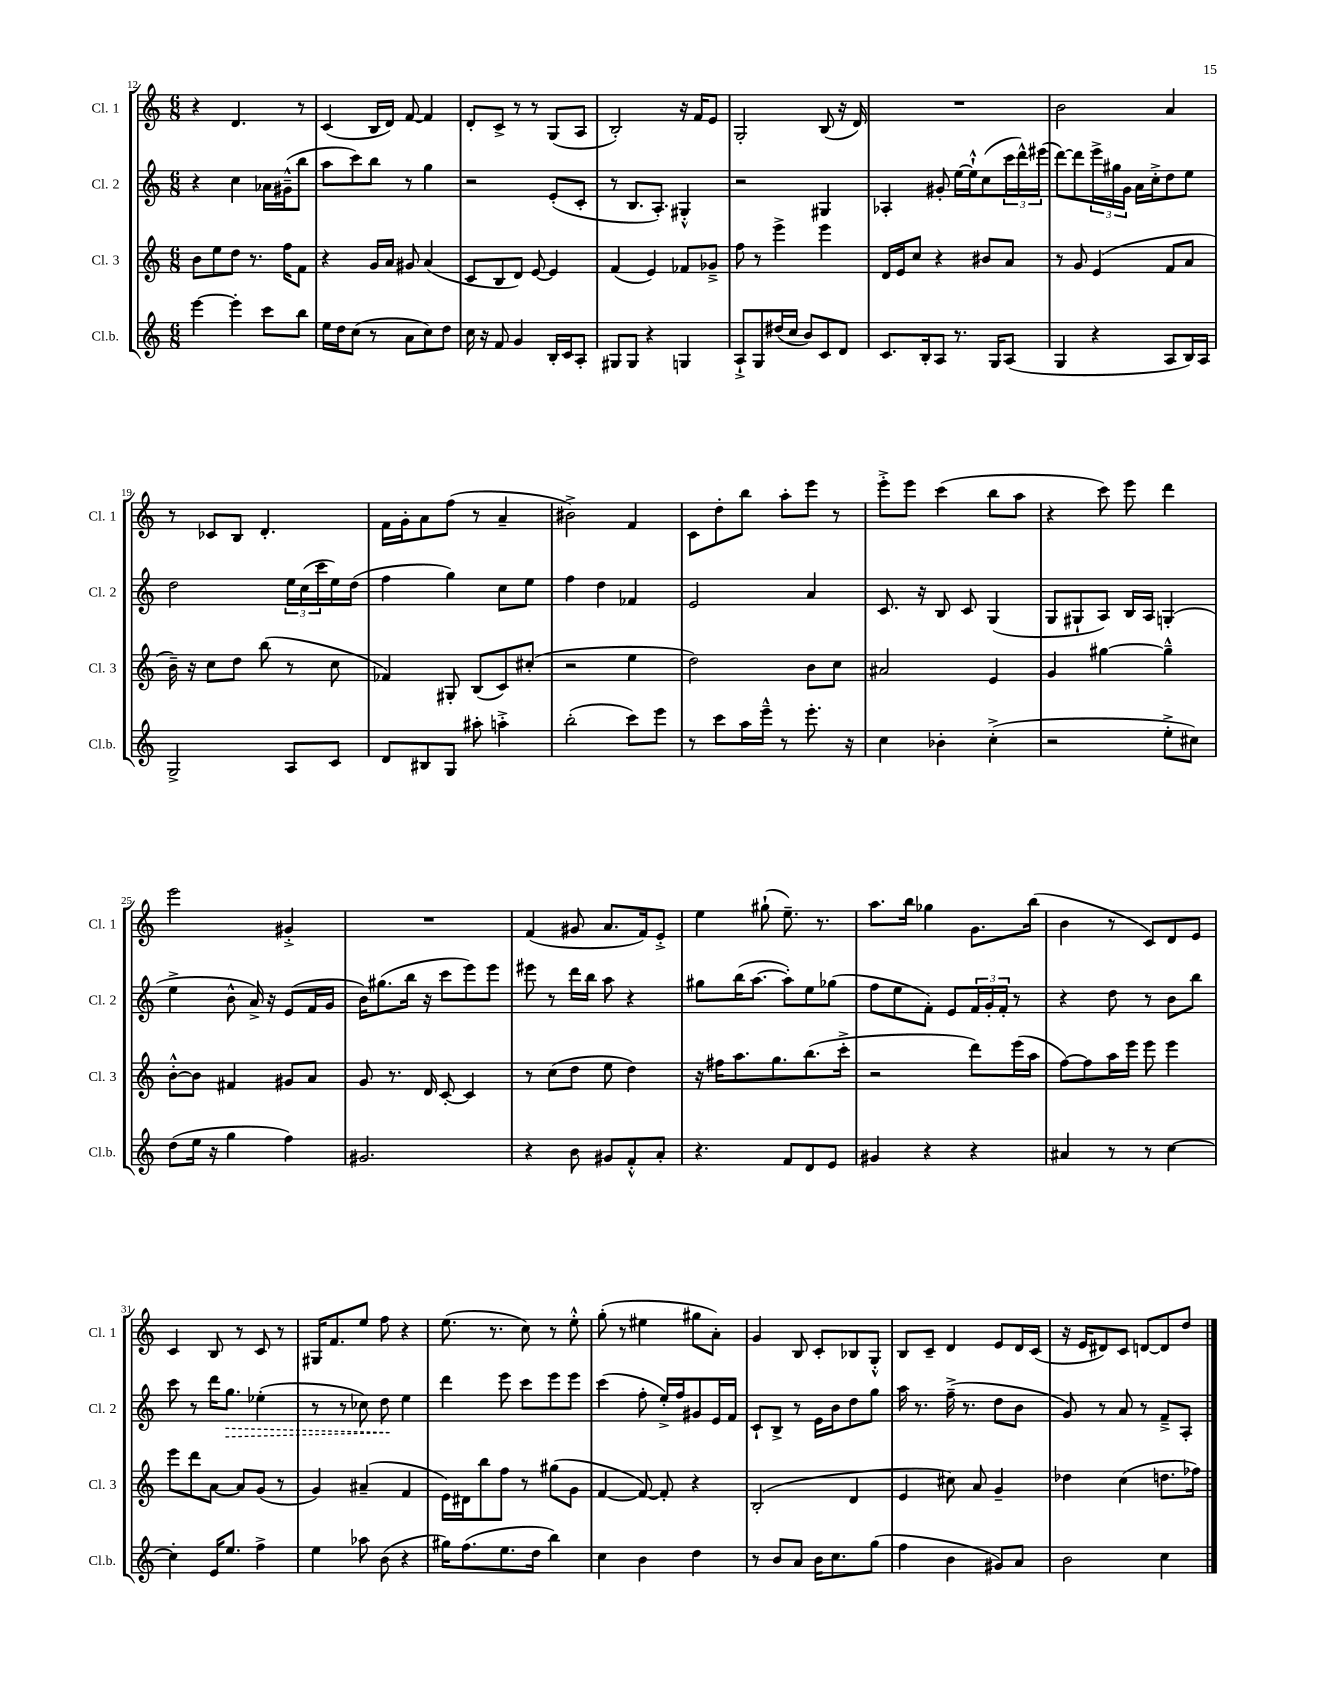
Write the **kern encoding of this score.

**kern	**kern	**kern	**kern
*staff4	*staff3	*staff2	*staff1
*clefG2	*clefG2	*clefG2	*clefG2
*k[]	*k[]	*k[]	*k[]
*M6/8	*M6/8	*M6/8	*M6/8
[4eee	8b	4r	4r
.	8ee	.	.
4eee']	8dd	4cc	4.d
.	8.r	.	.
8ccc	.	16a-	.
.	16ff	(16g#~^^	.
8bb	8f	8bb	8r
=	=	=	=
16ee	4r	8aa	(4c
16dd	.	.	.
(8cc	.	8ccc)	.
8r	16g	8bb	16B
.	16a	.	16d)
8a	8g#	8r	[8f
8cc)	(4a	4gg	4f]
8dd	.	.	.
=	=	=	=
16cc	8c	2r	8d'
16r	.	.	.
8f	8B	.	8c^
4g	8d)	.	8r
.	[8e	.	8r
16B'	4e]	(8e'	(8G
16c	.	.	.
8A'	.	8c'	8A
=	=	=	=
8G#	(4f	8r	2B')
8G#	.	8.B	.
4r	4e)	.	.
.	.	8.A')	.
4G	8f-	4G#'^^	16r
.	.	.	16f
.	8g-~^	.	8e
=	=	=	=
8A`^	8ff	2r	2G'
8G	8r	.	.
(16dd#	4eee^	.	.
16cc	.	.	.
8b)	.	.	.
8c	4eee	4G#	(8B
8d	.	.	16r
.	.	.	16d)
=	=	=	=
8.c	16d	4A-'	2.r
.	16e	.	.
.	8cc	.	.
16B'	.	.	.
8A	4r	8g#'	.
8.r	.	[16ee	.
.	.	16ee`^^]	.
.	8b#	(8cc	.
16G	.	.	.
(8A	8a	24ccc	.
.	.	24ddd^^)	.
.	.	(24eee#	.
=	=	=	=
4G	8r	[8ddd)	2b
.	8g	8ddd]	.
4r	(4e	24eee^	.
.	.	24gg#	.
.	.	24g	.
.	.	16a	.
.	.	16cc'^	.
8A	8f	8dd	4a
16B)	8a	8ee	.
16A	.	.	.
=	=	=	=
2G^	16b~)	2dd	8r
.	16r	.	.
.	8cc	.	8c-
.	8dd	.	8B
.	(8bb	.	4.d'
8A	8r	24ee	.
.	.	(24cc	.
.	.	24ccc	.
8c	8cc	16ee)	.
.	.	(16dd	.
=	=	=	=
8d	4f-)	4ff	16f
.	.	.	16g'
8B#	.	.	8a
8G	8G#'	4gg)	(8ff
8aa#'	(8B	.	8r
4aa'^	8c)	8cc	4a~
.	(8cc#'	8ee	.
=	=	=	=
(2bb'	2r	4ff	2b#^)
.	.	4dd	.
8ccc)	4ee	4f-	4f
8eee	.	.	.
=	=	=	=
8r	2dd)	2e	8c
8ccc	.	.	8dd'
16aa	.	.	8bb
16eee~^^	.	.	.
8r	.	.	8aa'
8.eee'	8b	4a	8eee
.	8cc	.	8r
16r	.	.	.
=	=	=	=
4cc	2a#	8.c	8eee'^
.	.	.	8eee
.	.	16r	.
4b-'	.	8B	(4ccc
.	.	8c	.
(4cc'^	4e	(4G	8bb
.	.	.	8aa
=	=	=	=
2r	4g	8G	4r
.	.	8G#`	.
.	[4gg#	8A)	8ccc)
.	.	16B	8eee
.	.	16A	.
8ee'^	4gg#~^^]	(4G'	4ddd
8cc#)	.	.	.
=	=	=	=
(8dd	[8b'^^	4ee^	2eee
16ee	8b]	.	.
16r	.	.	.
4gg	4f#	8b^^	.
.	.	16a^)	.
.	.	16r	.
4ff)	8g#	(8e	4g#'^
.	8a	16f	.
.	.	16g	.
=	=	=	=
2.g#	8g	16b)	2.r
.	.	(8.gg#	.
.	8.r	.	.
.	.	16bb	.
.	16d	16r	.
.	[8c'	8ccc	.
.	4c]	8eee)	.
.	.	8eee	.
=	=	=	=
4r	8r	8eee#	(4f
.	(8cc	8r	.
8b	8dd	16ddd	8g#
.	.	16bb	.
8g#	8ee	8aa	8.a
8f'^^	4dd)	4r	.
.	.	.	16f)
8a'	.	.	8e'^
=	=	=	=
4.r	16r	8gg#	4ee
.	16ff#	.	.
.	8.aa	(16bb	.
.	.	[8.aa	.
.	.	.	(8gg#`
.	8.gg	.	.
8f	.	8aa'])	8.ee~)
8d	(8.bb	8ee	.
.	.	.	8.r
8e	.	(8gg-	.
.	16ccc'^	.	.
=	=	=	=
4g#	2r	8ff	8.aa
.	.	8ee	.
.	.	.	16bb
4r	.	8f')	4gg-
.	.	8e	.
4r	8ddd)	24f	8.g
.	.	24g'	.
.	.	24f'	.
.	(16eee	8r	.
.	16aa	.	(16bb
=	=	=	=
4a#	[8ff)	4r	4b
.	8ff]	.	.
8r	16aa	8dd	8r
.	16eee	.	.
8r	8eee	8r	8c)
[4cc	4eee	8b	8d
.	.	8bb	8e
=	=	=	=
4cc']	8eee	8ccc	4c
.	8ddd	8r	.
16e	[8a	16ddd	8B
8.ee	.	8.gg	.
.	8a]	.	8r
4ff^	(8g	(4ee-'	8c
.	8r	.	8r
=	=	=	=
4ee	4g)	8r	16G#
.	.	.	8.f
.	.	8r	.
8aa-	(4a#~	8cc-)	8ee
(8b	.	8dd	8ff
4r	4f	4ee	4r
=	=	=	=
16gg#)	16e)	4ddd	(8.ee
(8.ff	16d#	.	.
.	8bb	.	.
.	.	.	8.r
8.ee	8ff	8eee	.
.	8r	8ccc	8cc)
16dd	.	.	.
4bb)	(8gg#	8eee	8r
.	8g	8eee	8ee'^^
=	=	=	=
4cc	[4f	(4ccc	(8gg'
.	.	.	8r
4b	8f_)	8ff'	4ee#
.	8f']	16ee'^)	.
.	.	16ff	.
4dd	4r	8g#	8gg#
.	.	16e	8a')
.	.	16f	.
=	=	=	=
8r	(2B'	8c`	4g
8b	.	8B^	.
8a	.	8r	8B
16b	.	16e	8c'
8.cc	.	16b	.
.	4d	8dd	8B-
(8gg	.	8gg	8G'^^
=	=	=	=
4ff	4e	16aa	8B
.	.	8.r	.
.	.	.	8c~
4b	8cc#)	(16ff~^	4d
.	.	8.r	.
.	8a	.	.
8g#)	4g~	8dd	8e
8a	.	8b	16d
.	.	.	(16c
=	=	=	=
2b	4dd-	8g)	16r
.	.	.	16e
.	.	8r	8d#)
.	(4cc	8a	8c
.	.	8r	[8d
4cc	8.dd	8f~^	8d]
.	.	8A'	8dd
.	16ff-)	.	.
==	==	==	==
*-	*-	*-	*-
